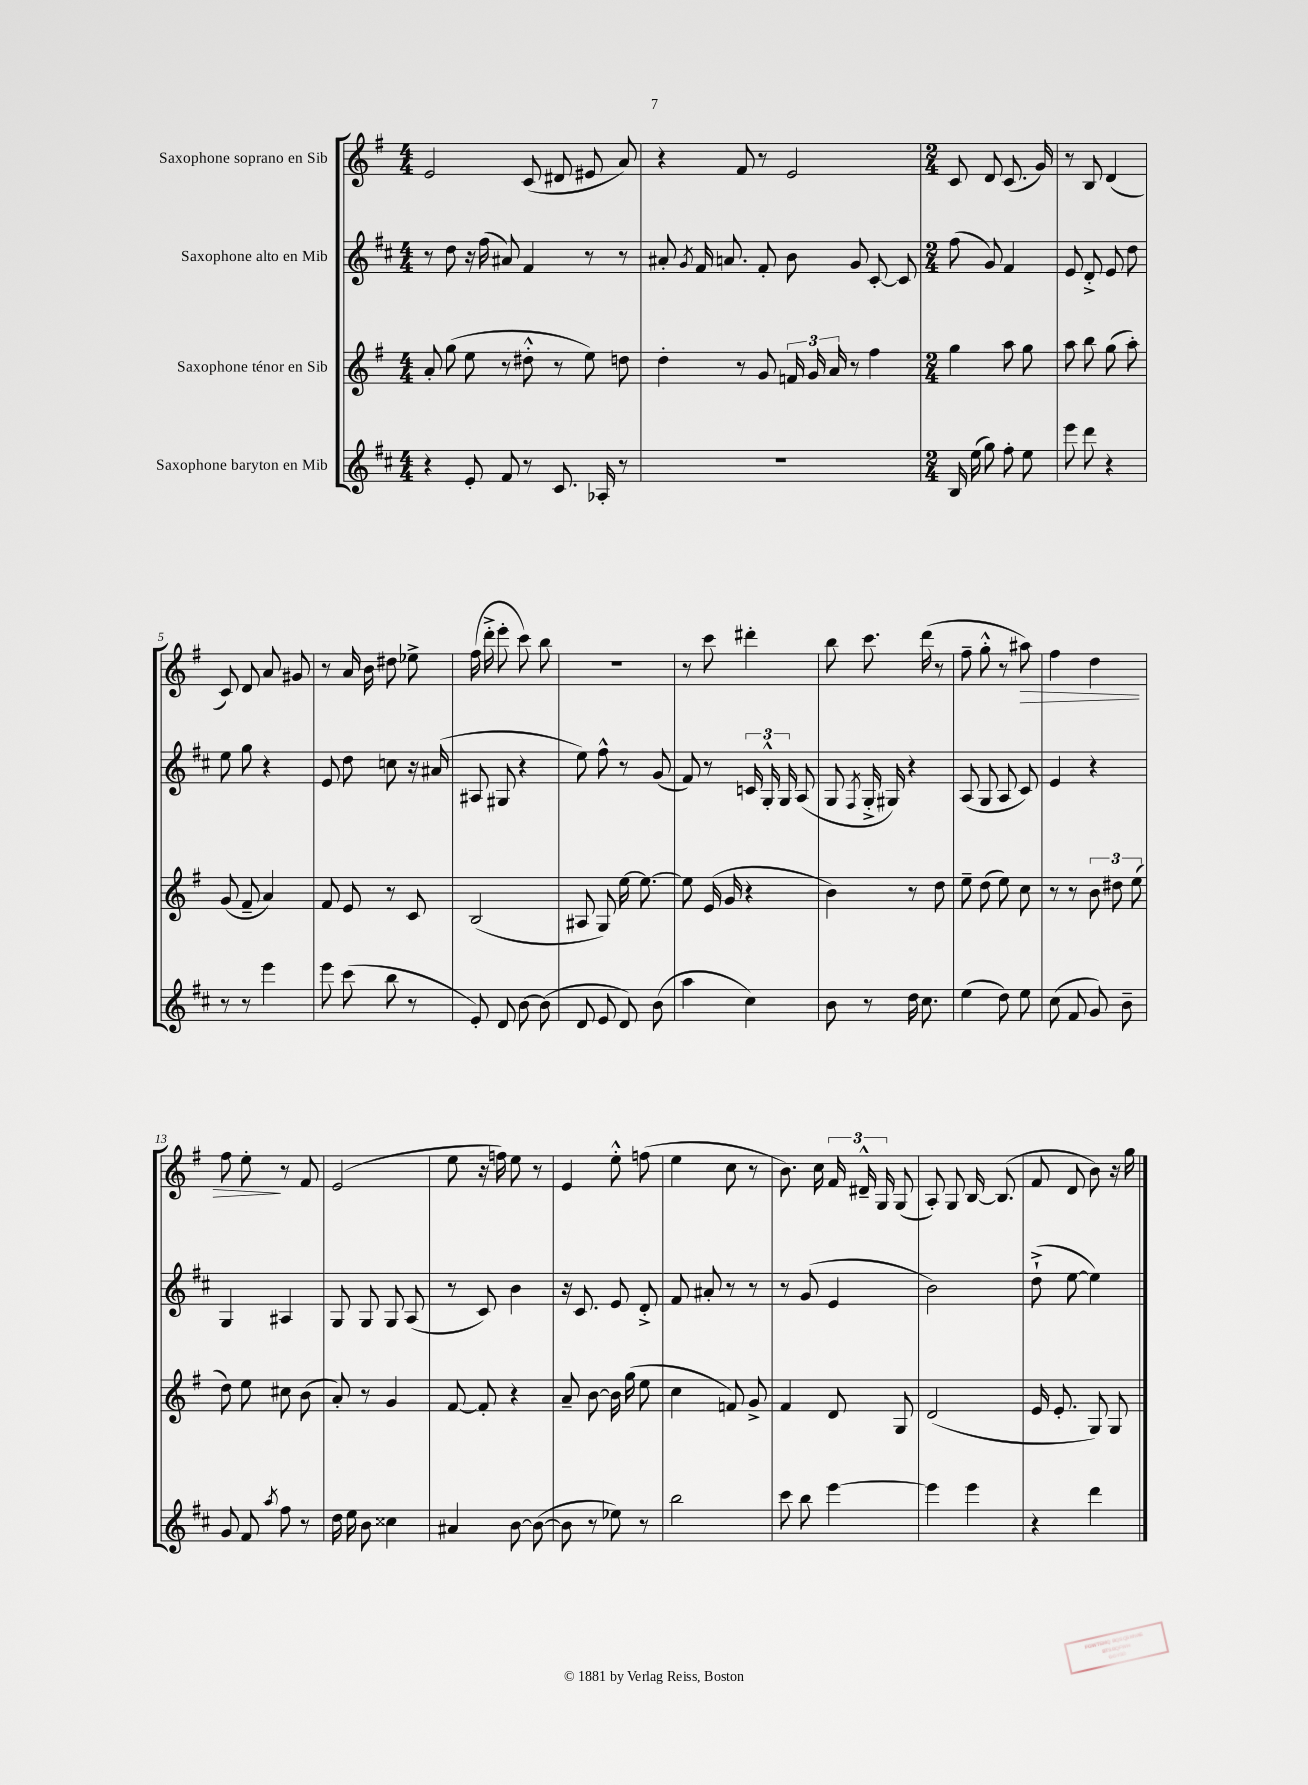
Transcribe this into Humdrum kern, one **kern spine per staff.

**kern	**kern	**kern	**kern	**dynam
*part4	*part3	*part2	*part1	*part1
*staff4	*staff3	*staff2	*staff1	*staff1
*I"Saxophone baryton en Mib	*I"Saxophone ténor en Sib	*I"Saxophone alto en Mib	*I"Saxophone soprano en Sib	*
*clefG2	*clefG2	*clefG2	*clefG2	*
*k[f#c#]	*k[f#]	*k[f#c#]	*k[f#]	*
*M4/4	*M4/4	*M4/4	*M4/4	*
=1	=1	=1	=1	=1
4r	8a'/	8r	2e/	.
.	(8gg\	8dd\	.	.
8e'/	8ee\	16r	.	.
.	.	(16ff#\	.	.
8f#/	8r	8a#X/)	.	.
8r	8dd#X'^^\	4f#/	(8c/	.
8.c#/	8r	.	8d#X/	.
.	8ee\)	8r	8e#X/	.
16A-X'/	.	.	.	.
8r	8ddn\	8r	8a/)	.
=2	=2	=2	=2	=2
1r	4dd'\	8a#X'/	4r	.
.	.	8qg/	.	.
.	.	16f#/	.	.
.	.	8.an/	.	.
.	8r	.	8f#/	.
.	8g/	8f#'/	8r	.
.	24fn/	8b\	2e/	.
.	24g/	.	.	.
.	24a/	.	.	.
.	8r	8g/	.	.
.	4ff#\	[8c#'/	.	.
.	.	8c#/]	.	.
=3	=3	=3	=3	=3
*M2/4	*M2/4	*M2/4	*M2/4	*
16B/	4gg\	(8ff#\	8c/	.
(16ee\	.	.	.	.
8gg\)	.	8g/)	8d/	.
8ff#'\	8aa\	4f#/	(8.c/	.
8ee\	8gg\	.	.	.
.	.	.	16g/)	.
=4	=4	=4	=4	=4
8eee\	8aa\	8e/	8r	.
8ddd\	8bb\	8d'^/	8B/	.
4r	(8gg\	8e/	(4d/	.
.	8aa'\)	8dd\	.	.
!!LO:LB:g=z
=5	=5	=5	=5	=5
8r	(8g/	8ee\	8c/)	.
8r	8f#~/	8gg\	8d/	.
4eee\	4a/)	4r	8a/	.
.	.	.	8g#X/	.
=6	=6	=6	=6	=6
8eee\	8f#/	8e/	8r	.
(8ccc#\	8e/	8dd\	16a/	.
.	.	.	16b\	.
8bb\	8r	8ccn\	8dd#X\	.
8r	8c/	16r	8ee-X^\	.
.	.	(16a#X/	.	.
=7	=7	=7	=7	=7
8e'/)	(2B/	8A#X/	(16ff#\	.
.	.	.	16ddd'^\	.
8d/	.	8G#X/	8eee'\	.
[8b\	.	4r	8ccc\)	.
(8b\]	.	.	8bb\	.
=8	=8	=8	=8	=8
8d/	8A#X/	8ee\)	2r	.
8e/	8G/)	8ff#^^\	.	.
8d/)	[16ee\	8r	.	.
.	8.ee\_	.	.	.
(8b\	.	(8g/	.	.
=9	=9	=9	=9	=9
4aa\	8ee\]	8f#/)	8r	.
.	(16e/	8r	8ccc\	.
.	16g/	.	.	.
4cc#\)	4r	24cn/	4ddd#X'\	.
.	.	24G'^^/	.	.
.	.	24G/	.	.
.	.	(8A/	.	.
=10	=10	=10	=10	=10
8b\	4b\)	8G/	8bb\	.
.	.	8qF#/	.	.
8r	.	16G'^/	8.ccc\	.
.	.	16G#X/)	.	.
16dd\	8r	4r	.	.
8.cc#\	.	.	(16ddd\	.
.	8dd\	.	8r	.
=11	=11	=11	=11	=11
(4ee\	8ee~\	(8A/	8ff#~\	.
.	(8dd\	8G/	8gg'^^\	.
8dd\)	8ee\)	8A/	8r	.
!	!	!	!	!LO:HP:b
8ee\	8cc\	8c#/)	8aa#X\)	>
=12	=12	=12	=12	=12
(8cc#\	8r	4e/	4ff#\	.
8f#/	8r	.	.	.
8g/)	12b\	4r	4dd\	.
.	12dd#X\	.	.	.
8b~\	.	.	.	.
.	(12ee\	.	.	.
!!LO:LB:g=z
=13	=13	=13	=13	=13
8g/	8dd\)	4G/	8ff#\	.
8f#/	8ee\	.	8ee'\	.
8qaa/	.	.	.	.
8ff#\	8cc#X\	4A#X/	8r	]
8r	(8b\	.	8f#/	.
=14	=14	=14	=14	=14
16dd\	8a'/)	8G/	(2e/	.
16ee\	.	.	.	.
8b\	8r	8G/	.	.
4cc##X\	4g/	8G/	.	.
.	.	(8A/	.	.
=15	=15	=15	=15	=15
4a#X/	[8f#/	8r	8ee\	.
.	8f#'/]	8c#/)	16r	.
.	.	.	16ffn\)	.
[8b\	4r	4b\	8ee\	.
(8b\_	.	.	8r	.
=16	=16	=16	=16	=16
8b\]	8a~/	16r	4e/	.
.	.	8.c#/	.	.
8r	[8b\	.	.	.
8ee-X\)	16b\]	8e/	8ee'^^\	.
.	(16gg\	.	.	.
8r	8ee\	8d'^/	(8ffn\	.
=17	=17	=17	=17	=17
2bb\	4cc\	8f#/	4ee\	.
.	.	8a#X'/	.	.
.	8fn/)	8r	8cc\	.
.	8g^/	8r	8r	.
=18	=18	=18	=18	=18
8ccc#\	4f#/	8r	8.b\)	.
8bb\	.	(8g/	.	.
.	.	.	16cc\	.
[4eee\	8d/	4e/	24f#/	.
.	.	.	24d#X~^^/	.
.	.	.	24G/	.
.	8G/	.	(8G/	.
=19	=19	=19	=19	=19
4eee\]	(2d/	2b\)	8A'/)	.
.	.	.	8G/	.
4eee\	.	.	[16B/	.
.	.	.	(8.B/]	.
=20	=20	=20	=20	=20
4r	16e/	(8dd`^\	8f#/	.
.	8.e'/	.	.	.
.	.	[8ee\	8d/	.
4ddd\	8G/)	4ee\])	8b\)	.
.	8G/	.	16r	.
.	.	.	16gg\	.
==	==	==	==	==
*-	*-	*-	*-	*-
